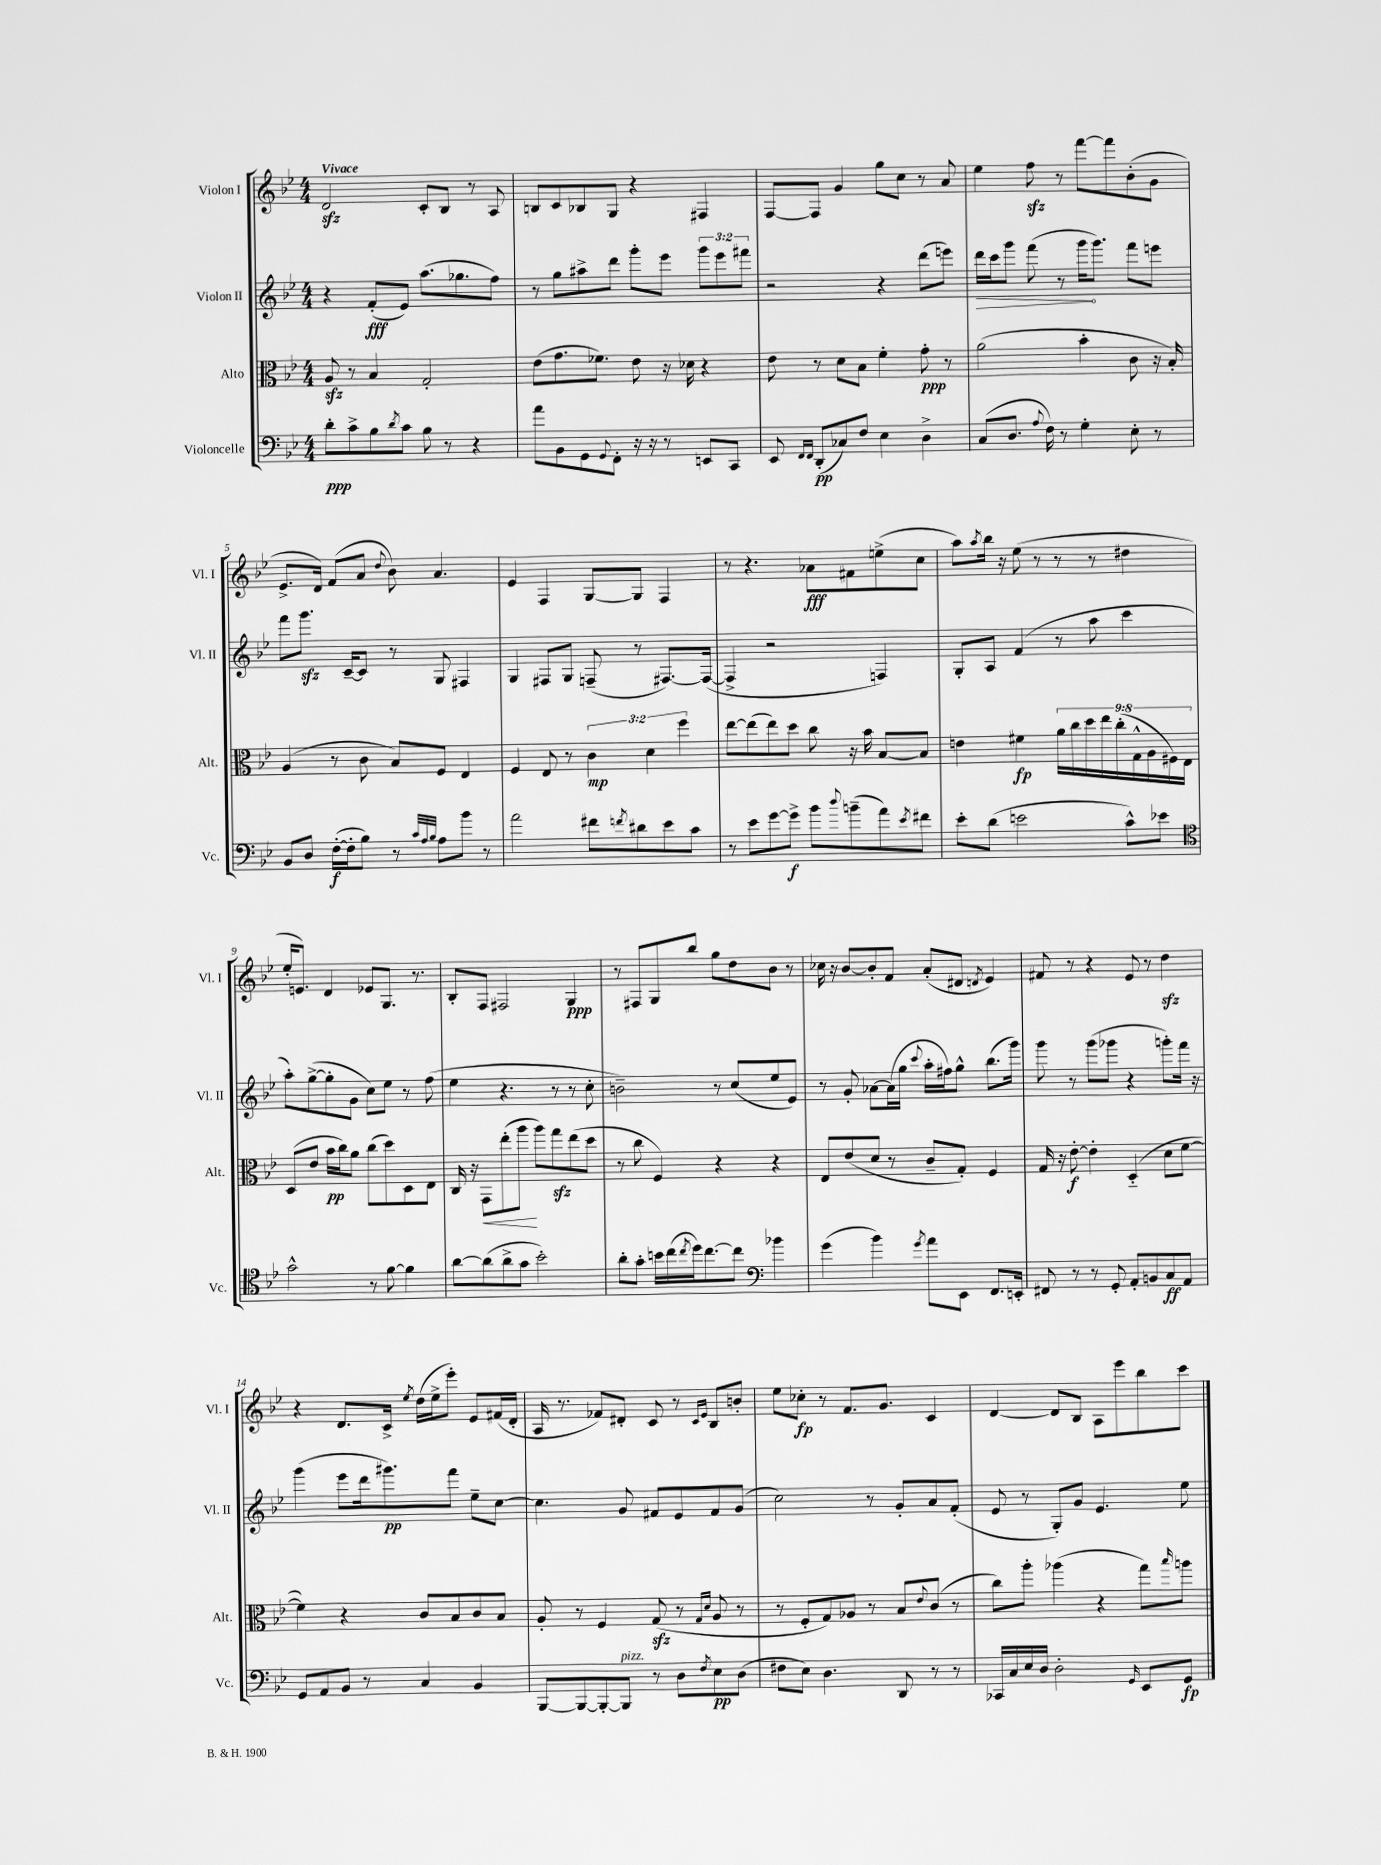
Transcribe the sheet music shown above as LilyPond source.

<<
\new StaffGroup <<
\new Staff = "s0" \with { instrumentName = "Violon I" shortInstrumentName = "Vl. I" } {
    \clef treble \key bes \major \numericTimeSignature \time 4/4 \tempo "Vivace"
    d'2\sfz c'8-. bes8 r8 a8 |
    b8 c'8 bes8 g8 r4 fis4 |
    f8~ f8 g'4 g''8 c''8 r8 a'8 |
    ees''4 f''8\sfz r8 f'''8~ f'''8 bes'8-.( g'8 |
    ees'8.-> d'16) f'8( a'8 \appoggiatura { d''8 } bes'8) a'4. |
    ees'4 f4 g8~ g8 f4 |
    r8 r4. aes'8\fff fis'8 e''8->( c''8 |
    a''8) \acciaccatura { a''8 } bes''16 r16 ees''8( r8 r8 r8 dis''4 |
    ees''16-. e'8.) d'4 ees'8 g8. r8. |
    bes8-. f8 fis2 g4\ppp |
    r8 fis8 g8 bes''8 g''8 d''8 bes'8 r8 |
    ces''16 r16 bes'8~ bes'8-. f'8 a'8-.( dis'8 \acciaccatura { d'8 } ees'4) |
    fis'8 r8 r4 ees'8 r8 d''4\sfz |
    r4 d'8. c'16-> \acciaccatura { ees''8 } d''16( ees''16-> ees'''8-.) ees'8 fis'16( d'16-. |
    a16 r8. fes'8) dis'8-. c'8 r8 \grace { c'16 ees'16 } bes8 b'8-. |
    ees''8 ces''8-.\fp r8 f'8. g'8. c'4 |
    d'4~ d'8 bes8 a8 ees'''8 bes''8 c'''8 \bar "|." |
}
\new Staff = "s1" \with { instrumentName = "Violon II" shortInstrumentName = "Vl. II" } {
    \clef treble \key bes \major \numericTimeSignature \time 4/4 \override Staff.TupletNumber.text = #tuplet-number::calc-fraction-text
    r4 f'8-.\fff( ees'8) a''8.( ges''8. f''8) |
    r8 g''8 ais''8-> d'''8 g'''8-. ees'''8 \tuplet 3/2 { g'''8 ees'''8 fis'''8 } |
    r2 r4 d'''8( e'''8) |
    \once \override Hairpin.circled-tip = ##t d'''16\> c'''16 g'''8 f'''8( r8 g'''16\! g'''8.) f'''8 e'''8 |
    f'''8 g'''8.\sfz c'16~-- c'8 r8 g8 fis4 |
    g4 fis8 g8 f8--( r8 fis8.~) fis16~( |
    fis4-> r2 f4) |
    g8-. a8 f'4( r8 a''8 c'''4 |
    a''8-.) g''8~->( g''8-. g'8 c''8) ees''8 r8 f''8( |
    ees''4 r4. r8 r8 c''8-. |
    b'2--) r8 c''8( ees''8 ees'8) |
    r8 g'8-. aes'8~ aes'16( g''16 \appoggiatura { c'''8 } a''16-. fis''16) g''8-^ bes''8.( g'''16) |
    g'''8 r8 g'''8( ges'''8 r4 g'''8-.) f'''16 r16 |
    g'''4( ees'''8 d'''16 gis'''8.\pp) f'''8 ees''8-- c''8~ |
    c''4. g'8 fis'8 ees'8 fis'8 g'8( |
    c''2) r8 g'8-. a'8 f'8-.( |
    ees'8 r8 g8-.) g'8 ees'4. ees''8 \bar "|." |
}
\new Staff = "s2" \with { instrumentName = "Alto" shortInstrumentName = "Alt." } {
    \clef alto \key bes \major \numericTimeSignature \time 4/4 \override Staff.TupletNumber.text = #tuplet-number::calc-fraction-text
    a8\sfz r8 bes4 g2-. |
    ees'8( g'8. fes'8.) ees'8 r16 des'16 r4 |
    ees'8 r8 d'8 bes8 f'4-. g'8-.\ppp r8 |
    a'2( bes'4-. c'8 r16 bes16-.) |
    a4( r8 c'8 bes8) f8 ees4 |
    f4 ees8 r8 \tuplet 3/2 { c'4\mp d'4 f''4 } |
    ees''8~ ees''8( ees''8) d''8 c''8 r16 bes'16 bes8~ bes8 |
    e'4 fis'4\fp \tuplet 9/8 { a'16 c''16 d''16 ees''16 c''16-.( g16-^ a16 fis16) ees16 } |
    d8( ees'8 bes'16\pp c''16) a'8 c''8( d''8) d8 ees8 |
    c16 r16 g,8\< ees''8-.( a''8\! a''8) g''8\sfz ees''8( d''8 |
    r8 c''8 f4) r4 r4 |
    ees8 ees'8( d'8 r8 c'8-- g8-.) f4 |
    g16 r16 ees'8~-.\f ees'4-. d4-_( d'8 f'8~ |
    f'4) r4 c'8 bes8 c'8 bes8 |
    a8-. r8 f4 g8\sfz( r8 \grace { g16 d'16 } a8 r8 |
    r8 f8-. g8) aes8 r8 bes8 \appoggiatura { ees'8 } c'8( r8 |
    c''8) a''8-. aes''4( r4 g''8) \grace { bes''16 } a''8 \bar "|." |
}
\new Staff = "s3" \with { instrumentName = "Violoncelle" shortInstrumentName = "Vc." } {
    \clef bass \key bes \major \numericTimeSignature \time 4/4
    d'8-.\ppp c'8-> bes8 \acciaccatura { d'8 } c'8 bes8 r8 r4 |
    a'8 bes,8 g,8 \appoggiatura { g,8 } f,8-. r16 r16 r8 e,8 c,8 |
    ees,8 \grace { f,16 f,16 } d,8-.\pp( ces8) f8 ees4 d4-> |
    c8( d8. \appoggiatura { a8 } f16) r8 g4-. ees8-. r8 |
    bes,8 d8 f16~-.\f( f16-. bes8) r8 \grace { c'32 a32 bes32 } a8 bes'8 r8 |
    a'2 fis'8 \acciaccatura { f'8 } dis'8 ees'8 c'8 |
    r8 ees'8 g'8~ g'8->\f bes'8 \appoggiatura { d''8 } b'8--( a'8) \acciaccatura { ees'8 } fis'8 |
    ees'8-. d'8( e'2 c'8-^) ees'8 |
    \clef tenor g'2-^ r8 f'8~ f'4 |
    a'8~ a'8( a'8-> g'8 bes'2-.) |
    a'8-. g'8-. b'16 c''16( \acciaccatura { c''8 } d''16) c''8.~ c''8 \clef bass bes'4 |
    g'4( bes'4) \acciaccatura { g'8 } a'8 ees,8 f,8. e,16-. |
    fis,8 r8 r8 g,8-. a,8-. b,8 c8\ff a,8 |
    g,8 a,8 bes,8 r8 c4 bes,4 |
    bes,,8~ bes,,8~ bes,,8~-. bes,,8^\markup { \italic "pizz." } r8 d8 \acciaccatura { f8 } ees8\pp d8( |
    fis8 ees8) d4. d,8 r8 r8 |
    ces,16 c16 ees16 d16 d2-. \grace { g,16 } ees,8 g,8\fp \bar "|." |
}
>>
>>
